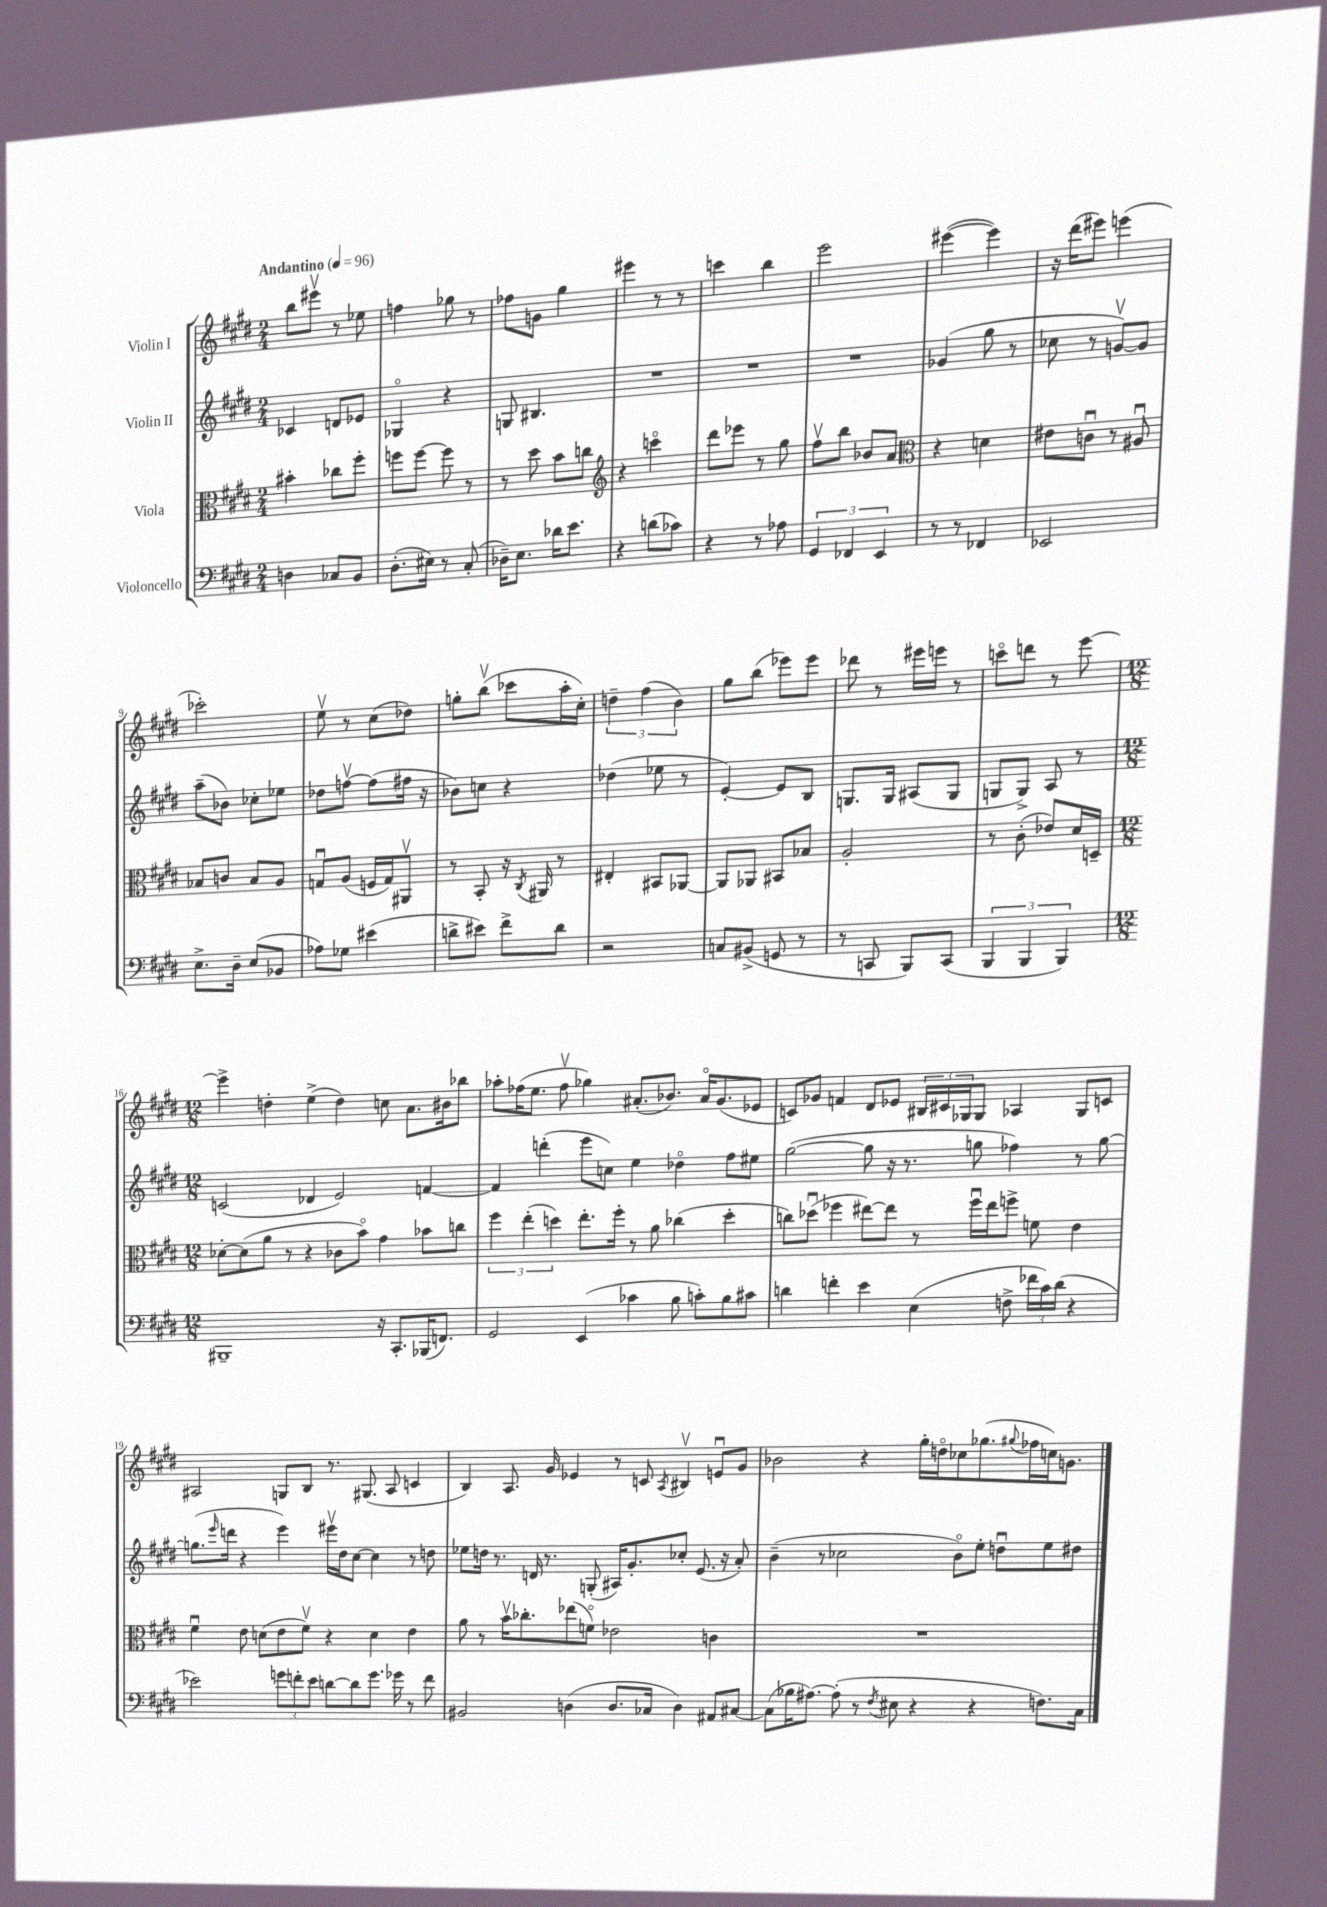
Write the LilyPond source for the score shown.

<<
\new StaffGroup <<
\new Staff = "s0" \with { instrumentName = "Violin I" } {
    \clef treble \key e \major \numericTimeSignature \time 2/4 \tempo "Andantino" 4 = 96
    b''8 eis'''8\upbow r8 ees''8 |
    f''4 ges''8 r8 |
    fes''8 g'8 gis''4 |
    eis'''4 r8 r8 |
    c'''4 b''4 |
    e'''2 |
    eis'''4~( eis'''4) |
    r16 dis'''16( eis'''8) e'''4( |
    ces'''2-.) |
    e''8\upbow r8 cis''8( des''8) |
    g''8-. b''8\upbow( ces'''8 a''16-. cis''16-.) |
    \tuplet 3/2 { d''4-- fis''4( b'4) } |
    gis''8 b''8( ees'''8) ees'''8 |
    des'''8 r8 eis'''16 e'''16 r8 |
    c'''8\flageolet d'''8 r8 e'''8~ |
    \numericTimeSignature \time 12/8 e'''4-> d''4-. e''4->( d''4) c''8 a'8. bis'16 bes''8 |
    aes''8-. fes''16( e''8. fes''8\upbow ges''4) ais'8.-.( bes'8.) ais'16\flageolet gis'8.( ees'8 |
    c'8) ges'8 f'4 dis'8 ees'8 \tuplet 3/2 { bis16 cis'16 ges16 } ges8 aes4 ges8 c'8 |
    ais2 g8 b8 r8. gis8.( ais8 c'4 |
    b4) a8. gis'16 ees'4 r8 c'8 \acciaccatura { a8 } bis4\upbow e'8\downbow gis'8 |
    bes'2 r4 gis''16-. d''16\flageolet ces''8 ges''8.( \appoggiatura { gis''8 } fes''16 c''16) g'8. \bar "|." |
}
\new Staff = "s1" \with { instrumentName = "Violin II" } {
    \clef treble \key e \major \numericTimeSignature \time 2/4
    ces'4 d'8 ees'8 |
    ges4\flageolet r4 |
    g8 bis4. |
    R2 |
    R2 |
    R2 |
    ges'4( gis''8 r8 |
    ces''8 r8 g'8~\upbow) g'8 |
    a''8--( bes'8) ces''8-. ees''8 |
    des''8 f''8~\upbow f''8( fis''16 r16 |
    bes'8) c''8 r4 |
    des''4( ees''8 r8 |
    e'4~-.) e'8 b8 |
    g8. g16 ais8( g8 |
    g8 g8->) a8 r8 |
    \numericTimeSignature \time 12/8 c'2( des'4 e'2) f'4~ |
    f'4 d'''4-.( e'''8 c''8) e''4 des''4\flageolet fis''8 eis''8 |
    gis''2~( gis''8 r16 r8. g''8 fes''4) r8 g''8~ |
    g''8.( \grace { e'''16 } d'''16 r4 e'''4) eis'''16\upbow dis''16 cis''8~ cis''4 r8 d''8 |
    ees''8 d''16 r8. d'16 r8. g8-.( ais16) gis'8.-. ces''8-. e'8.( r16 a'8-.) |
    b'4--( r8 ces''2 b'8\flageolet) e''8-. d''8\downbow e''8 dis''8 \bar "|." |
}
\new Staff = "s2" \with { instrumentName = "Viola" } {
    \clef alto \key e \major \numericTimeSignature \time 2/4
    bis'4-. ces''8 fis''8-. |
    f''8 f''8~ f''8 r8 |
    r8 dis''8 b'8 c''8 |
    \clef treble r4 c'''4\flageolet |
    dis'''8 ees'''8 r8 gis''8 |
    fis''8\upbow b''8 bes'8 a'8 |
    \clef alto r4 d'4 |
    eis'8 c'8\downbow r8 ais8\downbow |
    bes8 c'8 bes8 a8 |
    g8\downbow a8( f16 g16) ais,8\upbow |
    r8 b,8-. r16 \acciaccatura { cis8 } ais,16 r8 |
    eis4-. bis,8 aes,8~ |
    aes,8 aes,8 bis,8 bes8 |
    a2-. |
    r8 cis'8-.( ees'8) dis'16 d16-- |
    \numericTimeSignature \time 12/8 des'8~-. des'8( a'8 r8 r4 ces'8 b'8\flageolet) gis'4 bes'8 c''8 |
    \tuplet 3/2 { fis''4 e''4-.( d''4) } e''8.-. fis''16-. r8 a'8 ces''4( d''4-. |
    c''8) des''8\downbow( fes''4 eis''8~) eis''8 r8 fes''16\downbow eis''16 f''8-> f'8 e'4 |
    fis'4\downbow e'8 d'8( e'8 fis'8\upbow) r4 d'4 e'4 |
    a'8 r8 b'16\upbow ces''8.-. ees''8( f'8\flageolet) ees'2 c'4 |
    R1. \bar "|." |
}
\new Staff = "s3" \with { instrumentName = "Violoncello" } {
    \clef bass \key e \major \numericTimeSignature \time 2/4
    d4 ces8 b,8 |
    dis8.-.( eis16) r8 cis8-.( |
    des16--) e8. des'16 e'8. |
    r4 d'8( ces'8) |
    r4 r8 aes8 |
    \tuplet 3/2 { gis,4 fes,4 e,4 } |
    r8 r8 fes,4 |
    ees,2 |
    e8.-> dis16-- e8( bes,8 |
    aes8) ges8 eis'4( |
    d'8-> eis'8) fis'8-> d'8 |
    r2 |
    c8 bis,8->( g,8 r8 |
    r8 c,8 b,,8) c,8( |
    \tuplet 3/2 { b,,4 b,,4 b,,4) } |
    \numericTimeSignature \time 12/8 bis,,1-- r16 cis,8.-. bes,,16( f,8.) |
    gis,2 e,4( ces'4 b8 c'8-.) b8 cis'8 |
    d'4 f'4-. e'4 e4( f8-> \tuplet 3/2 { fes'16 cis'16) d'16( } r4 |
    ees'2) \tuplet 3/2 { g'8 f'8-. ees'8 } d'8~ d'8 g'8. ges'16 r8 f'8 |
    bis,2 d4( d8. ces16 d4) ais,8 cis8~ |
    cis8( bes16 ais8.~) ais8-.( r8 \acciaccatura { fis8 } eis8 r4 r4 f8.) cis16 \bar "|." |
}
>>
>>
